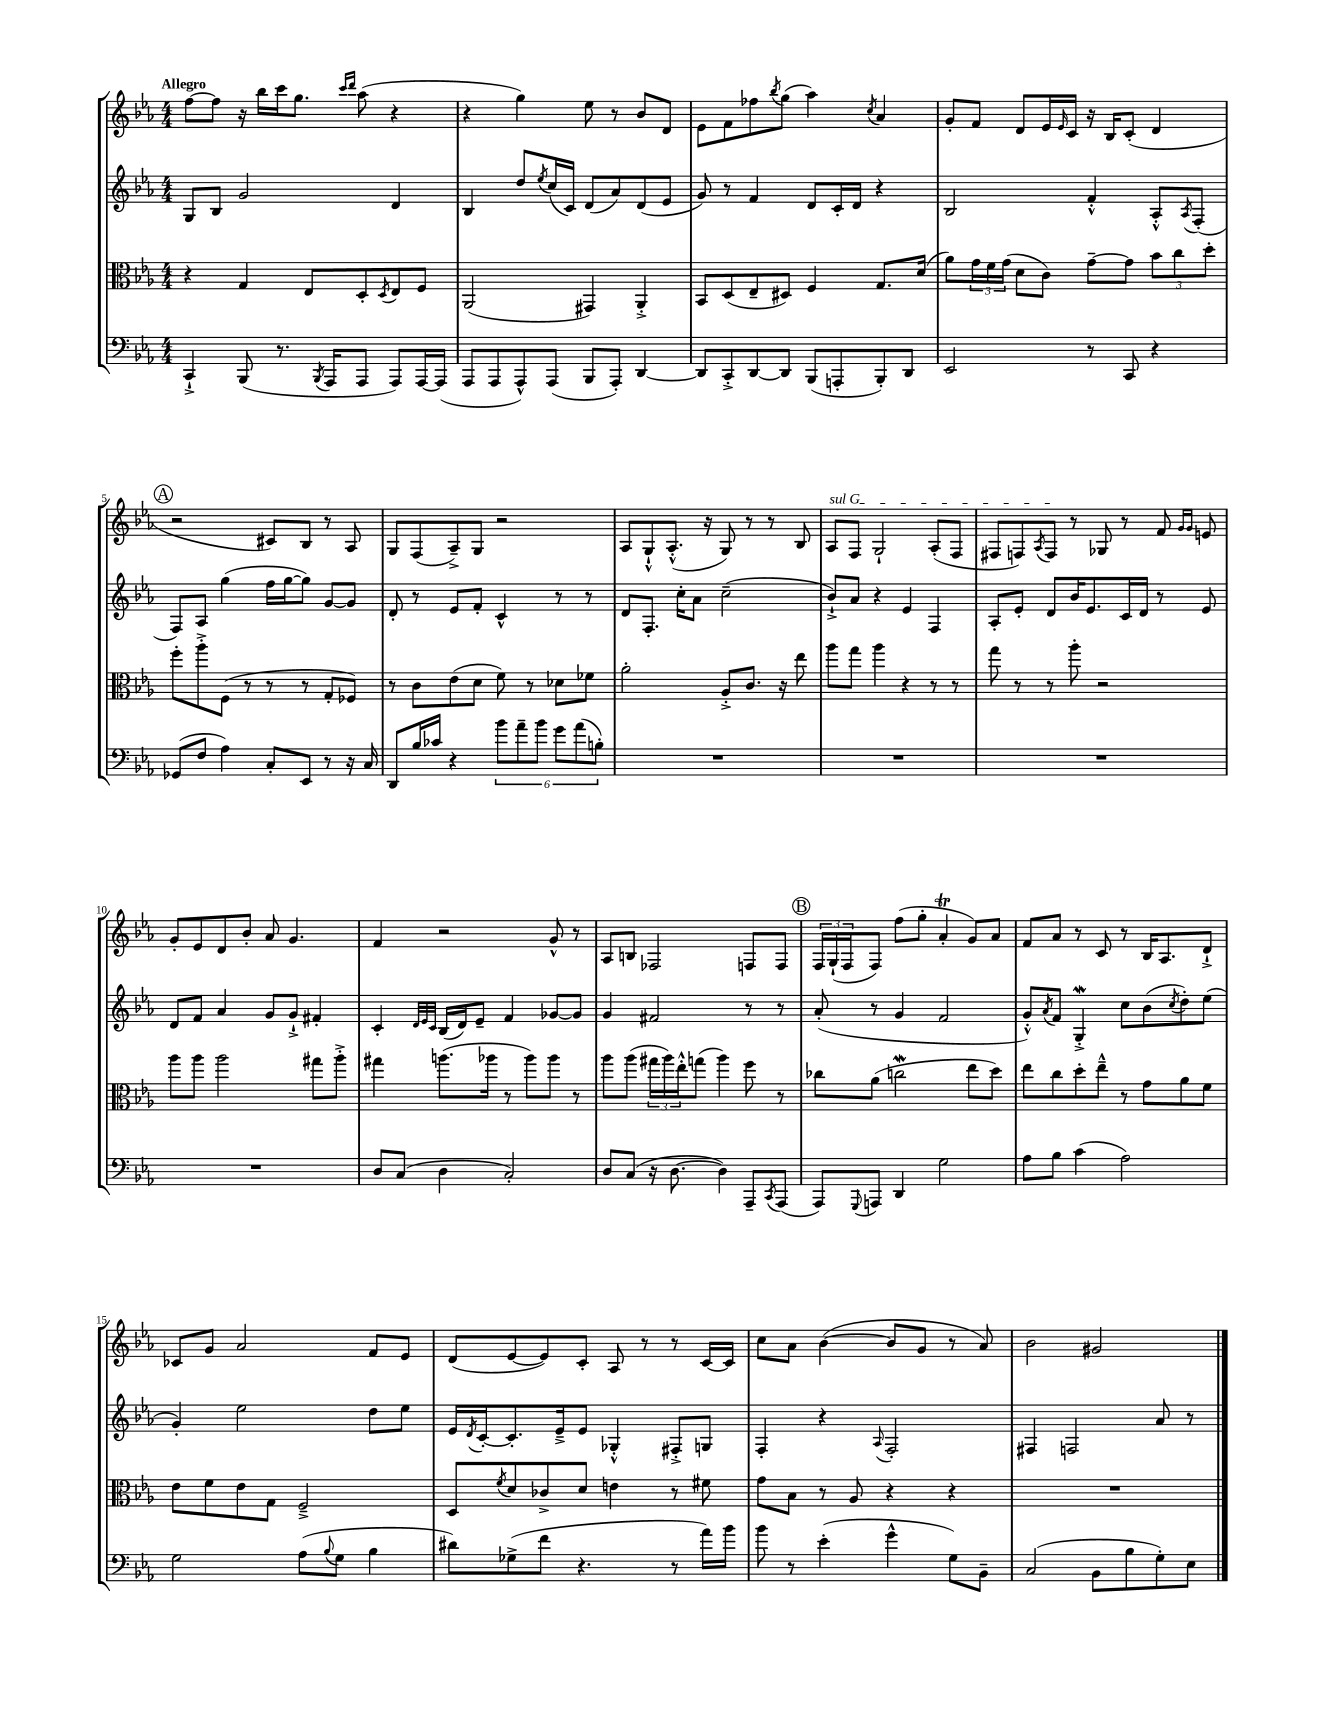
<<
\new StaffGroup <<
\new Staff = "s0" {
    \clef treble \key ees \major \numericTimeSignature \time 4/4 \tempo "Allegro"
    f''8~ f''8 r16 bes''16 c'''16 g''8. \grace { c'''16 d'''16 } aes''8( r4 |
    r4 g''4) ees''8 r8 bes'8 d'8 |
    ees'8 f'8 fes''8 \acciaccatura { bes''8 } g''8( aes''4) \acciaccatura { c''8 } aes'4 |
    g'8-. f'8 d'8 ees'16 \grace { ees'16 } c'16 r16 bes16 c'8-.( d'4 |
    \mark \markup { \circle "A" } r2 cis'8) bes8 r8 aes8 |
    g8 f8( aes8--->) g8 r2 |
    aes8 g8-!-^ aes8.-.-^( r16 g8) r8 r8 bes8 |
    \once \override TextSpanner.bound-details.left.text = \markup { \italic "sul G" } aes8\startTextSpan f8 g2-! aes8-.( f8 |
    fis8 f8) \acciaccatura { aes8 } f8\stopTextSpan r8 ges8 r8 f'8 \grace { g'16 g'16 } e'8 |
    g'8-. ees'8 d'8 bes'8-. aes'8 g'4. |
    f'4 r2 g'8-^ r8 |
    aes8 b8 fes2 f8 f8 |
    \mark \markup { \circle "B" } \tuplet 3/2 { f16 g16-!( f16 } f8) f''8( g''8-. aes'4-.\trill g'8) aes'8 |
    f'8 aes'8 r8 c'8 r8 bes16 aes8. d'8-!-> |
    ces'8 g'8 aes'2 f'8 ees'8 |
    d'8( ees'8~ ees'8) c'8-. aes8 r8 r8 c'16~ c'16 |
    c''8 aes'8 bes'4~( bes'8 g'8 r8 aes'8) |
    bes'2 gis'2 \bar "|." |
}
\new Staff = "s1" {
    \clef treble \key ees \major \numericTimeSignature \time 4/4
    g8 bes8 g'2 d'4 |
    bes4 d''8 \acciaccatura { ees''8 } c''16( c'16) d'8( aes'8) d'8( ees'8 |
    g'8) r8 f'4 d'8 c'16-. d'16 r4 |
    bes2 f'4-.-^ aes8-.-^ \acciaccatura { aes8 } f8-.( |
    \mark \markup { \circle "A" } f8) aes8 g''4( f''16 g''16~ g''8) g'8~ g'8 |
    d'8-. r8 ees'8 f'8-. c'4-^ r8 r8 |
    d'8 f8.-. c''16-. aes'8 c''2--( |
    bes'8-!->) aes'8 r4 ees'4 f4 |
    aes8-. ees'8-. d'8 bes'16 ees'8. c'16 d'16 r8 ees'8 |
    d'8 f'8 aes'4 g'8 g'8-!-> fis'4-. |
    c'4-. \grace { d'32 ees'32 c'32 } bes16( d'16) ees'8-- f'4 ges'8~ ges'8 |
    g'4 fis'2 r8 r8 |
    \mark \markup { \circle "B" } aes'8-.( r8 g'4 f'2 |
    g'8-.-^) \acciaccatura { aes'8 } f'8 g4-.->\mordent c''8 bes'8( \acciaccatura { c''8 } d''8-.) ees''8( |
    g'4-.) ees''2 d''8 ees''8 |
    ees'16 \acciaccatura { d'8 } c'16~-. c'8.-. ees'16---> ees'8 ges4-.-^ fis8-.-> g8 |
    f4-. r4 \appoggiatura { aes8 } f2-. |
    fis4 f2 aes'8 r8 \bar "|." |
}
\new Staff = "s2" {
    \clef alto \key ees \major \numericTimeSignature \time 4/4
    r4 g4 ees8 d8-. \acciaccatura { d8 } ees8 f8 |
    aes,2( gis,4) aes,4-.-> |
    bes,8 d8( ees8-- dis8) f4 g8. d'16( |
    aes'8) \tuplet 3/2 { g'16 f'16 g'16( } d'8 c'8) g'8~-- g'8 \tuplet 3/2 { bes'8 c''8 d''8-. } |
    \mark \markup { \circle "A" } f''8-. aes''8-.-> f8( r8 r8 r8 g8-. fes8) |
    r8 c'8 ees'8( d'8 f'8) r8 des'8 fes'8 |
    aes'2-. aes8-.-> c'8. r16 ees''8 |
    aes''8 g''8 aes''4 r4 r8 r8 |
    g''8 r8 r8 aes''8-. r2 |
    aes''8 aes''8 aes''2 gis''8 aes''8-.-> |
    gis''4 a''8.( aes''16 r8 aes''8) aes''8 r8 |
    aes''8 aes''8( \tuplet 3/2 { gis''16 aes''16) ees''16-.-^ } g''8( aes''4) f''8 r8 |
    \mark \markup { \circle "B" } ces''8 aes'8( c''2\mordent ees''8 d''8) |
    ees''8 c''8 d''8-. ees''8---^ r8 g'8 aes'8 f'8 |
    ees'8 f'8 ees'8 g8 f2---> |
    d8 \acciaccatura { f'8 } d'8 ces'8-> d'8 e'4 r8 fis'8 |
    g'8 bes8 r8 aes8 r4 r4 |
    R1 \bar "|." |
}
\new Staff = "s3" {
    \clef bass \key ees \major \numericTimeSignature \time 4/4
    c,4-!-> bes,,8( r8. \acciaccatura { bes,,8 } aes,,16 aes,,8 aes,,8) aes,,16~ aes,,16( |
    aes,,8 aes,,8 aes,,8-^) aes,,8( bes,,8 aes,,8-.) d,4~ |
    d,8 c,8-.-> d,8~ d,8 bes,,8( a,,8-. bes,,8-.) d,8 |
    ees,2 r8 c,8 r4 |
    \mark \markup { \circle "A" } ges,8( f8 aes4) c8-. ees,8 r8 r16 c16 |
    d,8 bes16 ces'16 r4 \tuplet 6/4 { bes'8 aes'8-- bes'8 g'8 aes'8( b8-.) } |
    R1 |
    R1 |
    R1 |
    R1 |
    d8 c8( d4 c2-.) |
    d8 c8( r16 d8.~ d4) aes,,8-- \acciaccatura { c,8 } aes,,8( |
    \mark \markup { \circle "B" } aes,,8) \appoggiatura { g,,8 } a,,8 d,4 g2 |
    aes8 bes8 c'4( aes2) |
    g2 aes8( \appoggiatura { bes8 } g8 bes4 |
    dis'8) ges8->( f'8 r4. r8 aes'16) bes'16 |
    bes'8 r8 ees'4-.( g'4-^ g8) bes,8-- |
    c2( bes,8 bes8 g8-.) ees8 \bar "|." |
}
>>
>>
